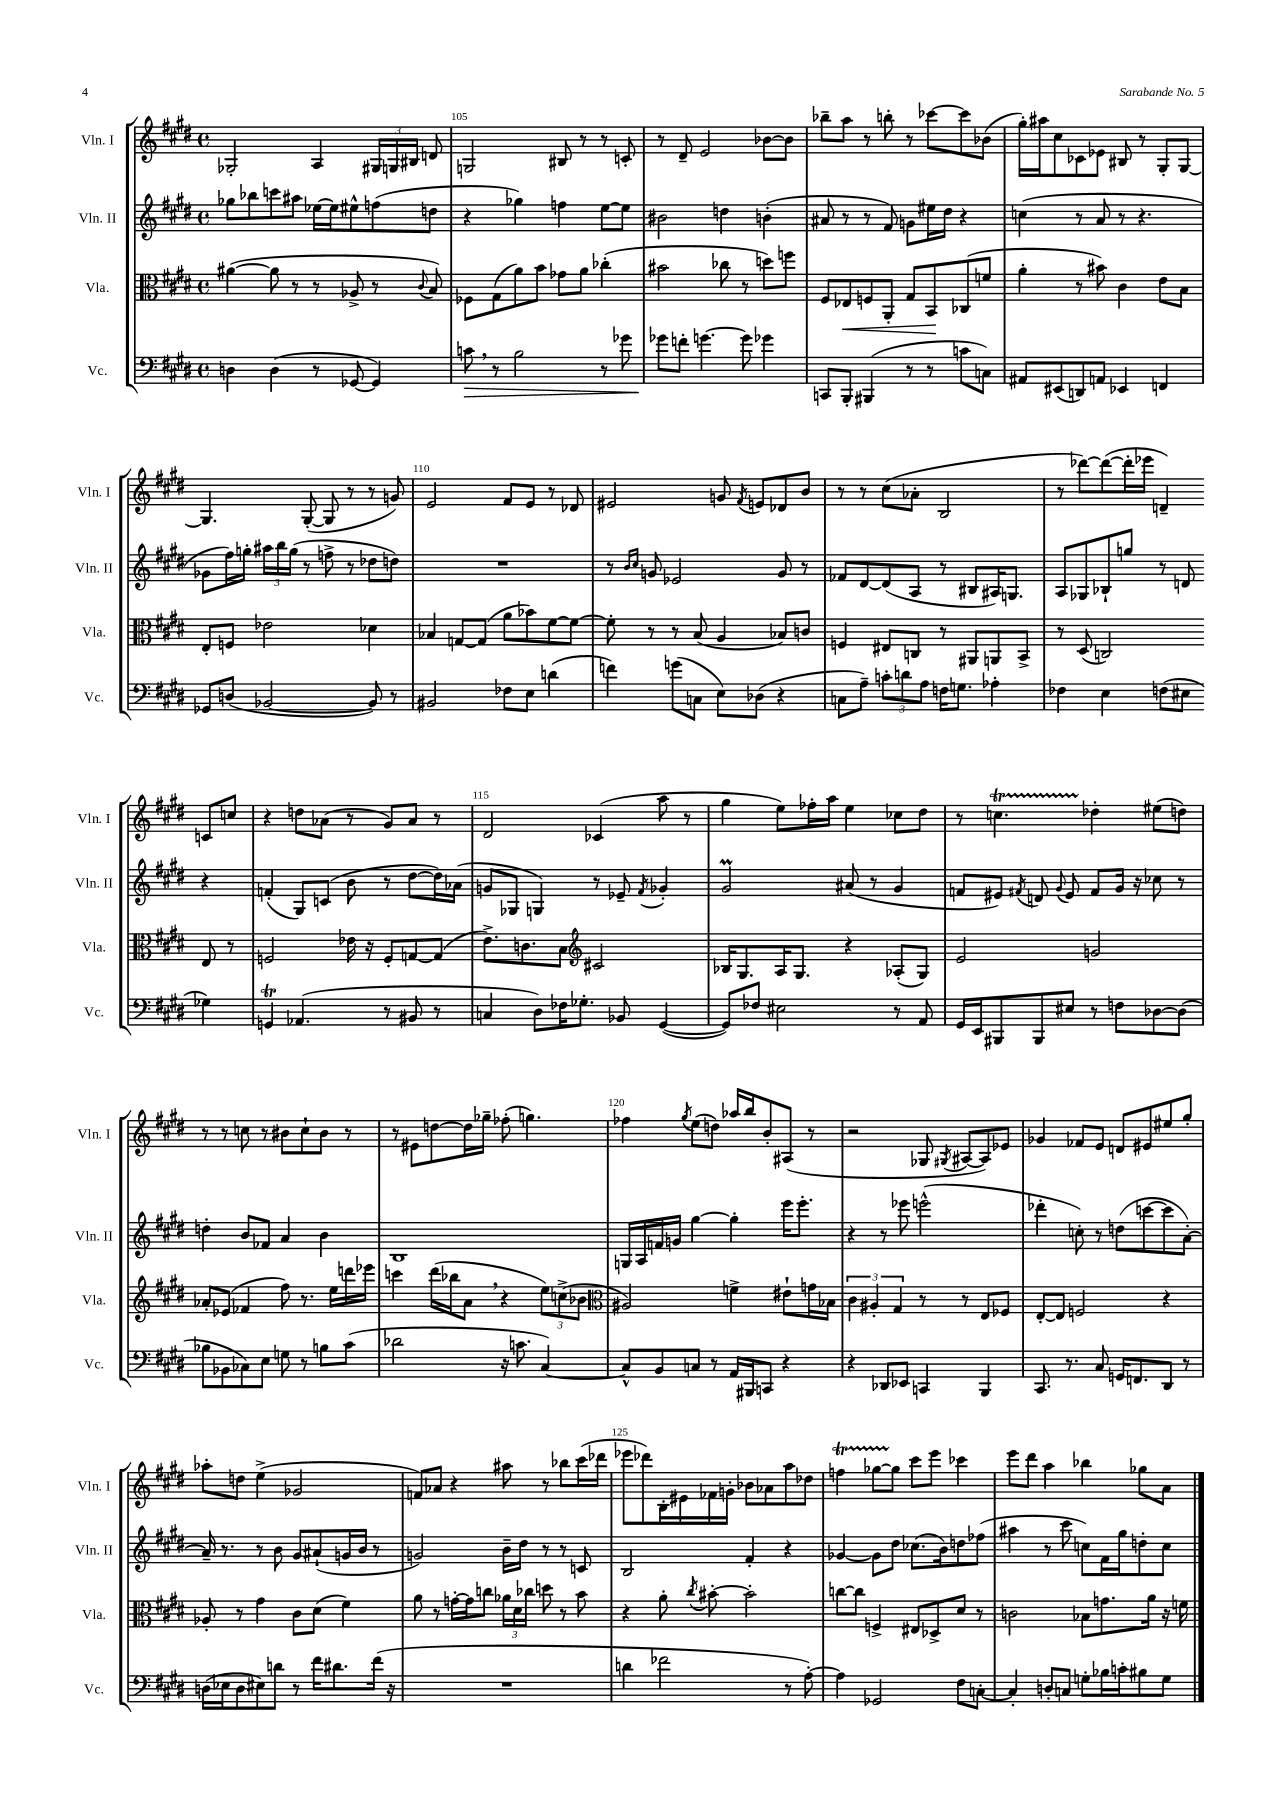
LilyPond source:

<<
\new StaffGroup <<
\new Staff = "s0" \with { instrumentName = "Vln. I" shortInstrumentName = "Vln. I" } {
    \clef treble \key e \major \defaultTimeSignature \time 4/4
    \autoBeamOff ges2-. a4 \tuplet 3/2 { gis16[ g16 bis16] } d'8 |
    g2 bis8 r8 r8 c'8-. |
    r8 dis'8-- e'2 bes'8[~ bes'8] |
    bes''8[-- a''8] r8 b''8-. r8 ces'''8[~ ces'''8 bes'8]( |
    gis''16[-.) ais''16 cis''8 ces'8 ees'8] bis8 r8 gis8[-. gis8]~ |
    gis4. gis8~-.( gis8 r8 r8 g'8) |
    e'2 fis'8[ e'8] r8 des'8 |
    eis'2 g'8 \acciaccatura { fis'8 } e'8[ des'8 b'8] |
    r8 r8 cis''8[( aes'8]-. b2 |
    r8 des'''8[~) des'''8~( des'''16-. ees'''16] d'4--) c'8[ c''8] |
    r4 d''8[ aes'8]( r8 gis'8[) aes'8] r8 |
    dis'2 ces'4( a''8 r8 |
    gis''4 e''8[) fes''16-. a''16] e''4 ces''8[ dis''8] |
    r8 c''4.\startTrillSpan des''4-.\stopTrillSpan eis''8[( d''8]) |
    r8 r8 c''8 r8 bis'8[ c''8-! bis'8] r8 |
    r8 eis'8[ d''8~ d''16 ges''16]-- fes''8-.( g''4.) |
    fes''4 \acciaccatura { gis''8 } e''8[( d''8]) aes''16[ b''16 b'8-. ais8]( r8 |
    r2 ges8 \acciaccatura { gis8 } ais8[~ ais8) ees'8] |
    ges'4 fes'8[ e'8] d'8[ eis'8 eis''8 gis''8]-. |
    aes''8[-. d''8] e''4->( ges'2 |
    f'8[) aes'8] r4 ais''8 r8 bes''8[ cis'''16( des'''16] |
    ees'''8[ des'''8) b16-. eis'16 fes'16 g'16]-. bes'8[ aes'8 a''8 des''8] |
    f''4\startTrillSpan ges''8[~ ges''8]\stopTrillSpan cis'''8[ e'''8] ces'''4 |
    e'''8[ dis'''8] a''4 bes''4 ges''8[ a'8] \bar "|." |
}
\new Staff = "s1" \with { instrumentName = "Vln. II" shortInstrumentName = "Vln. II" } {
    \clef treble \key e \major \defaultTimeSignature \time 4/4
    \autoBeamOff ges''8[ bes''8 c'''8 ais''8] ees''16[~ ees''16 eis''8-^ f''8( d''8] |
    r4 ges''4) f''4 e''8[~ e''8] |
    bis'2 d''4 b'4-.( |
    ais'8 r8 r8 fis'8) g'8[ eis''16 dis''16] r4 |
    c''4( r8 a'8 r8 r4. |
    ges'8[ fis''16) g''16]-. \tuplet 3/2 { ais''16[ b''16 g''16]( } r8 f''8-> r8 des''8[ d''8]) |
    R1 |
    r8 \grace { b'16[ cis''16] } g'8 ees'2 g'8 r8 |
    fes'8[ dis'8~ dis'8( a8] r8 bis8[ ais16) g8.] |
    a8[ ges8 bes8-! g''8] r8 d'8 r4 |
    f'4-.( gis8[) c'8]( b'8 r8 dis''8[~ dis''16) aes'16]( |
    g'8[ ges8] g4) r8 ees'8-- \acciaccatura { fis'8 } ges'4-. |
    gis'2\prall ais'8( r8 gis'4 |
    f'8[ eis'8]) \acciaccatura { fis'8 } d'8 \appoggiatura { gis'8 } eis'8 fis'8[ gis'16] r16 ces''8 r8 |
    d''4-. b'8[ fes'8] a'4 b'4 |
    b1 |
    g16[ a16 f'16 g'16] gis''4~ gis''4-. e'''16[ e'''8.]-. |
    r4 r8 ees'''8 e'''2-^( |
    des'''4-. c''8-.) r8 d''8[( c'''8~ c'''8 a'8]~-.) |
    a'16-- r8. r8 b'8 gis'8[ ais'8-!( g'16 b'16] r8 |
    g'2) b'16[-- dis''16] r8 r8 c'8 |
    b2 fis'4-. r4 |
    ges'4~ ges'8[ dis''8] ces''8.[( b'16) d''8 fes''8]( |
    ais''4 r8 cis'''8 c''8[) fis'16 gis''16 d''8-. c''8] \bar "|." |
}
\new Staff = "s2" \with { instrumentName = "Vla." shortInstrumentName = "Vla." } {
    \clef alto \key e \major \defaultTimeSignature \time 4/4
    \autoBeamOff ais'4~( ais'8 r8 r8 aes8-> r8 \appoggiatura { cis'8 } b8) |
    fes8[ gis8( a'8) b'8] ges'8[ a'8] ces''4-.( |
    bis'2 ces''8 r8 d''8[) f''8] |
    fis8[ ees8\< f8 a,8]-. gis8[ b,8\! ces8( f'8] |
    a'4-. r8 bis'8) cis'4 e'8[ b8] |
    e8[-. f8] ees'2 des'4 |
    bes4 g8[~ g8]( a'8[ bes'8) fis'8~ fis'8]~ |
    fis'8-. r8 r8 b8( a4 bes8[) c'8] |
    f4 eis8[ c8] r8 ais,8[ a,8 b,8]-> |
    r8 dis8( c2) e8 r8 |
    f2 ees'16 r16 f8[-. g8~ g8]( |
    e'8.[->) c'8. b8] \clef treble cis'2 |
    bes16[ gis8. a16 gis8.] r4 aes8[-.( gis8]) |
    e'2 g'2 |
    aes'8[-. ees'8]( fes'4 fis''8) r8. e''16[ d'''16 ees'''16] |
    c'''4 dis'''16[( bes''16 a'8] \breathe r4 \tuplet 3/2 { e''8[) c''8->( bes'8] } |
    \clef alto ais2) f'4-> eis'8[-! g'16 bes16] |
    \tuplet 3/2 { cis'4 ais4-. gis4 } r8 r8 e8[ fes8] |
    e8[~-. e8] f2 r4 |
    aes8-. r8 gis'4 cis'8[ dis'8]( fis'4) |
    a'8 r8 g'16[~-. g'16 c''8] \tuplet 3/2 { aes'16[ dis'16 ces''16] } d''8 r8 b'8 |
    r4 a'8-. \acciaccatura { cis''8 } bis'8~-. bis'2-. |
    c''8[~ c''8] f4-> eis8[ des8-> dis'8] r8 |
    c'2 bes8[ g'8. a'16] r16 f'16 \bar "|." |
}
\new Staff = "s3" \with { instrumentName = "Vc." shortInstrumentName = "Vc." } {
    \clef bass \key e \major \defaultTimeSignature \time 4/4
    \autoBeamOff d4 d4( r8 ges,8~ ges,4) |
    c'8\> \breathe r8 b2 r8 ges'8 |
    ges'8[\! f'8]-. g'4.~ g'8 ges'4 |
    c,8[ b,,8]-. bis,,4( r8 r8 c'8[ c8]) |
    ais,8[ eis,8( d,8) a,8] ees,4 f,4 |
    ges,8[ d8]( bes,2~ bes,8) r8 |
    bis,2 fes8[ e8] d'4( |
    f'4) g'8[( c8] e8[) des8]( r4 |
    c8[ a8]--) \tuplet 3/2 { c'8[-. d'8 a8] } f16[ g8.] aes4-. |
    fes4 e4 f8[( eis8] ges4) |
    g,4\trill aes,4.( r8 bis,8 r8 |
    c4 dis8[) fes16 ges8.]-. bes,8 gis,4~( |
    gis,8[) fes8] eis2 r8 a,8 |
    gis,16[ e,16 bis,,8 bis,,8 eis8] r8 f8[ des8~ des8]( |
    bes8[ bes,8 ces8) e8] g8 r8 b8[ cis'8]( |
    des'2 r16 c'8. cis4~) |
    cis8[-^ b,8 c8] r8 a,16[ bis,,16 c,8] r4 |
    r4 des,8[ ees,8] c,4 b,,4 |
    cis,8. r8. cis8 g,16[ f,8. dis,8] r8 |
    d16[( ees16 d8 eis8) d'8] r8 fis'16[ dis'8. fis'16]( r16 |
    R1 |
    d'4 fes'2 r8 a8~-.) |
    a4 ges,2 fis8[ c8]~-. |
    c4-. d8[-. c8] g8[-. bes16 c'16-. bis8 g8] \bar "|." |
}
>>
>>
\layout { \context { \Score currentBarNumber = #104 \override BarNumber.break-visibility = ##(#f #t #t) barNumberVisibility = #(every-nth-bar-number-visible 5) } }
